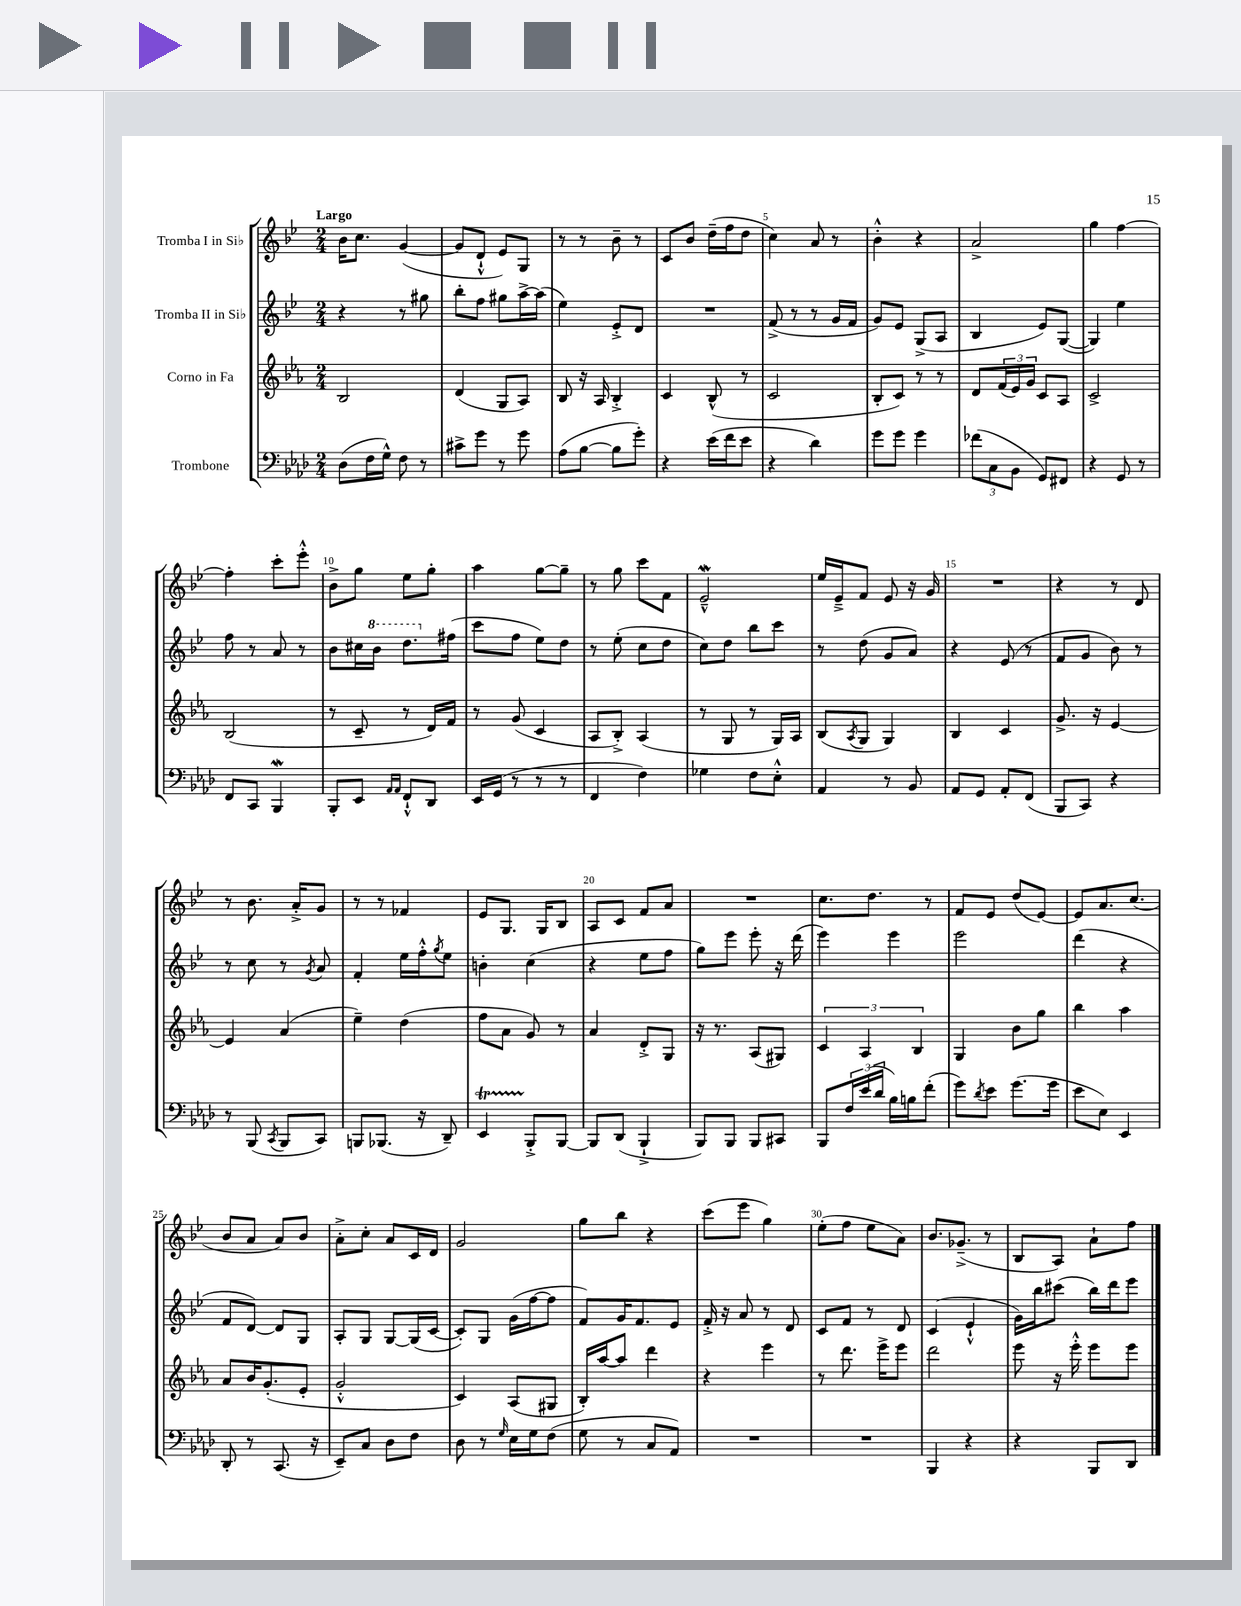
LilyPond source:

<<
\new StaffGroup <<
\new Staff = "s0" \with { instrumentName = "Tromba I in Sib" } {
    \clef treble \key bes \major \numericTimeSignature \time 2/4 \tempo "Largo"
    bes'16 c''8. g'4~( |
    g'8 d'8-!-^ ees'8) g8 |
    r8 r8 bes'8-- r8 |
    c'8 bes'8 d''16--( f''16 d''8 |
    c''4) a'8 r8 |
    bes'4-.-^ r4 |
    a'2-> |
    g''4 f''4~ |
    f''4-. c'''8-. ees'''8-.-^ |
    bes'8-> g''8 ees''8 g''8-. |
    a''4 g''8~ g''8-- |
    r8 g''8 c'''8 f'8 |
    ees'2---^\mordent |
    ees''16 ees'16---> f'8 ees'8 r16 g'16 |
    R2 |
    r4 r8 d'8 |
    r8 bes'8. a'16-.-> g'8 |
    r8 r8 fes'4 |
    ees'8 g8. g16 bes8 |
    a8 c'8 f'8 a'8 |
    R2 |
    c''8. d''8. r8 |
    f'8 ees'8 d''8( ees'8~) |
    ees'8 a'8. c''8.( |
    bes'8 a'8 a'8) bes'8 |
    a'8-.-> c''8-. a'8 c'16 d'16 |
    g'2 |
    g''8 bes''8 r4 |
    c'''8( ees'''8 g''4) |
    ees''8-.( f''8 ees''8 a'8) |
    bes'8. ges'8.--->( r8 |
    bes8 a8) a'8-! f''8 \bar "|." |
}
\new Staff = "s1" \with { instrumentName = "Tromba II in Sib" } {
    \clef treble \key bes \major \numericTimeSignature \time 2/4
    r4 r8 gis''8 |
    bes''8-. f''8 gis''8 a''16~-> a''16( |
    ees''4) ees'8-.-> d'8 |
    R2 |
    f'8->( r8 r8 g'16 f'16 |
    g'8) ees'8 g8->( a8 |
    bes4 ees'8) g8~( |
    g4) ees''4 |
    f''8 r8 a'8 r8 |
    bes'8 cis''16 \ottava #1 bes''16 d'''8. \ottava #0 fis''16( |
    c'''8 f''8 ees''8) d''8 |
    r8 ees''8-.( c''8 d''8 |
    c''8) d''8 bes''8 c'''8 |
    r8 d''8( g'8 a'8) |
    r4 ees'8( r8 |
    f'8 g'8 bes'8) r8 |
    r8 c''8 r8 \acciaccatura { g'8 } a'8 |
    f'4-. ees''16 f''16-.-^ \acciaccatura { g''8 } ees''8 |
    b'4-. c''4( |
    r4 ees''8 f''8 |
    g''8) ees'''8 ees'''8-. r16 d'''16( |
    ees'''4) ees'''4 |
    ees'''2 |
    d'''4( r4 |
    f'8 d'8~) d'8 g8 |
    a8-. g8 g8~ g16( c'16~ |
    c'8-.) g8 g'16( f''16~ f''8 |
    f'8) g'16 f'8. ees'8 |
    f'16-.-> r16 a'8 r8 d'8 |
    c'8 f'8 r8 d'8 |
    c'4( ees'4-!-^ |
    g'16) bes''16 cis'''8( bes''16) d'''16 ees'''8 \bar "|." |
}
\new Staff = "s2" \with { instrumentName = "Corno in Fa" } {
    \clef treble \key ees \major \numericTimeSignature \time 2/4
    bes2 |
    d'4( g8 aes8) |
    bes8 r16 aes16 bes4-.-> |
    c'4 bes8-^( r8 |
    c'2 |
    bes8-. c'8) r8 r8 |
    d'8 \tuplet 3/2 { f'16( ees'16) g'16 } c'8 aes8 |
    c'2-> |
    bes2( |
    r8 c'8-- r8 d'16) f'16 |
    r8 g'8( c'4 |
    aes8 bes8-.->) aes4( |
    r8 g8 r8 g16) aes16 |
    bes8( \acciaccatura { aes8 } g8 g4) |
    bes4 c'4 |
    g'8.-> r16 ees'4~ |
    ees'4 aes'4( |
    ees''4--) d''4( |
    f''8 aes'8 g'8) r8 |
    aes'4 d'8-.-> g8 |
    r16 r8. aes8( gis8) |
    \tuplet 3/2 { c'4 aes4 bes4 } |
    g4 bes'8 g''8 |
    bes''4 aes''4 |
    aes'8 bes'16 g'8.-.( ees'8-. |
    g'2-.-^ |
    c'4) aes8( gis8 |
    bes16-.) aes''16~ aes''8 d'''4 |
    r4 ees'''4 |
    r8 d'''8. ees'''16-> ees'''8 |
    d'''2 |
    ees'''8 r16 ees'''16-.-^ ees'''8 ees'''8 \bar "|." |
}
\new Staff = "s3" \with { instrumentName = "Trombone" } {
    \clef bass \key aes \major \numericTimeSignature \time 2/4
    des8( f16 g16-^) f8 r8 |
    cis'8-> g'8 r8 g'8 |
    aes8( bes8~ bes8 g'8-.) |
    r4 ees'16( f'16 ees'8 |
    r4 des'4) |
    g'8 g'8 g'4 |
    \tuplet 3/2 { fes'8( c8 bes,8 } g,8) fis,8 |
    r4 g,8 r8 |
    f,8 c,8 bes,,4\mordent |
    bes,,8-. ees,8 \grace { aes,16 aes,16 } f,8-!-^ des,8 |
    ees,16 g,16( r8 r8 r8 |
    f,4 f4) |
    ges4 f8 ees8-.-^ |
    aes,4 r8 bes,8 |
    aes,8 g,8 aes,8-. f,8( |
    bes,,8 c,8) r4 |
    r8 bes,,8( \acciaccatura { c,8 } bes,,8 c,8) |
    b,,8 bes,,8.( r16 des,8--) |
    ees,4\startTrillSpan bes,,8-.->\stopTrillSpan bes,,8~ |
    bes,,8 des,8( bes,,4-!-> |
    bes,,8) bes,,8 bes,,8 cis,8 |
    bes,,8 \tuplet 3/2 { f16 ees'16( des'16 } bes16) b16 f'8-.( |
    g'8) \acciaccatura { des'8 } ees'8 g'8.( g'16 |
    ees'8 ees8) ees,4 |
    des,8-. r8 c,8.( r16 |
    ees,8--) c8 des8 f8 |
    des8 r8 \grace { g16 } ees16 g16 f8( |
    g8 r8 c8 aes,8) |
    R2 |
    R2 |
    bes,,4 r4 |
    r4 bes,,8 des,8 \bar "|." |
}
>>
>>
\layout { \context { \Score \override BarNumber.break-visibility = ##(#f #t #t) barNumberVisibility = #(every-nth-bar-number-visible 5) } }
